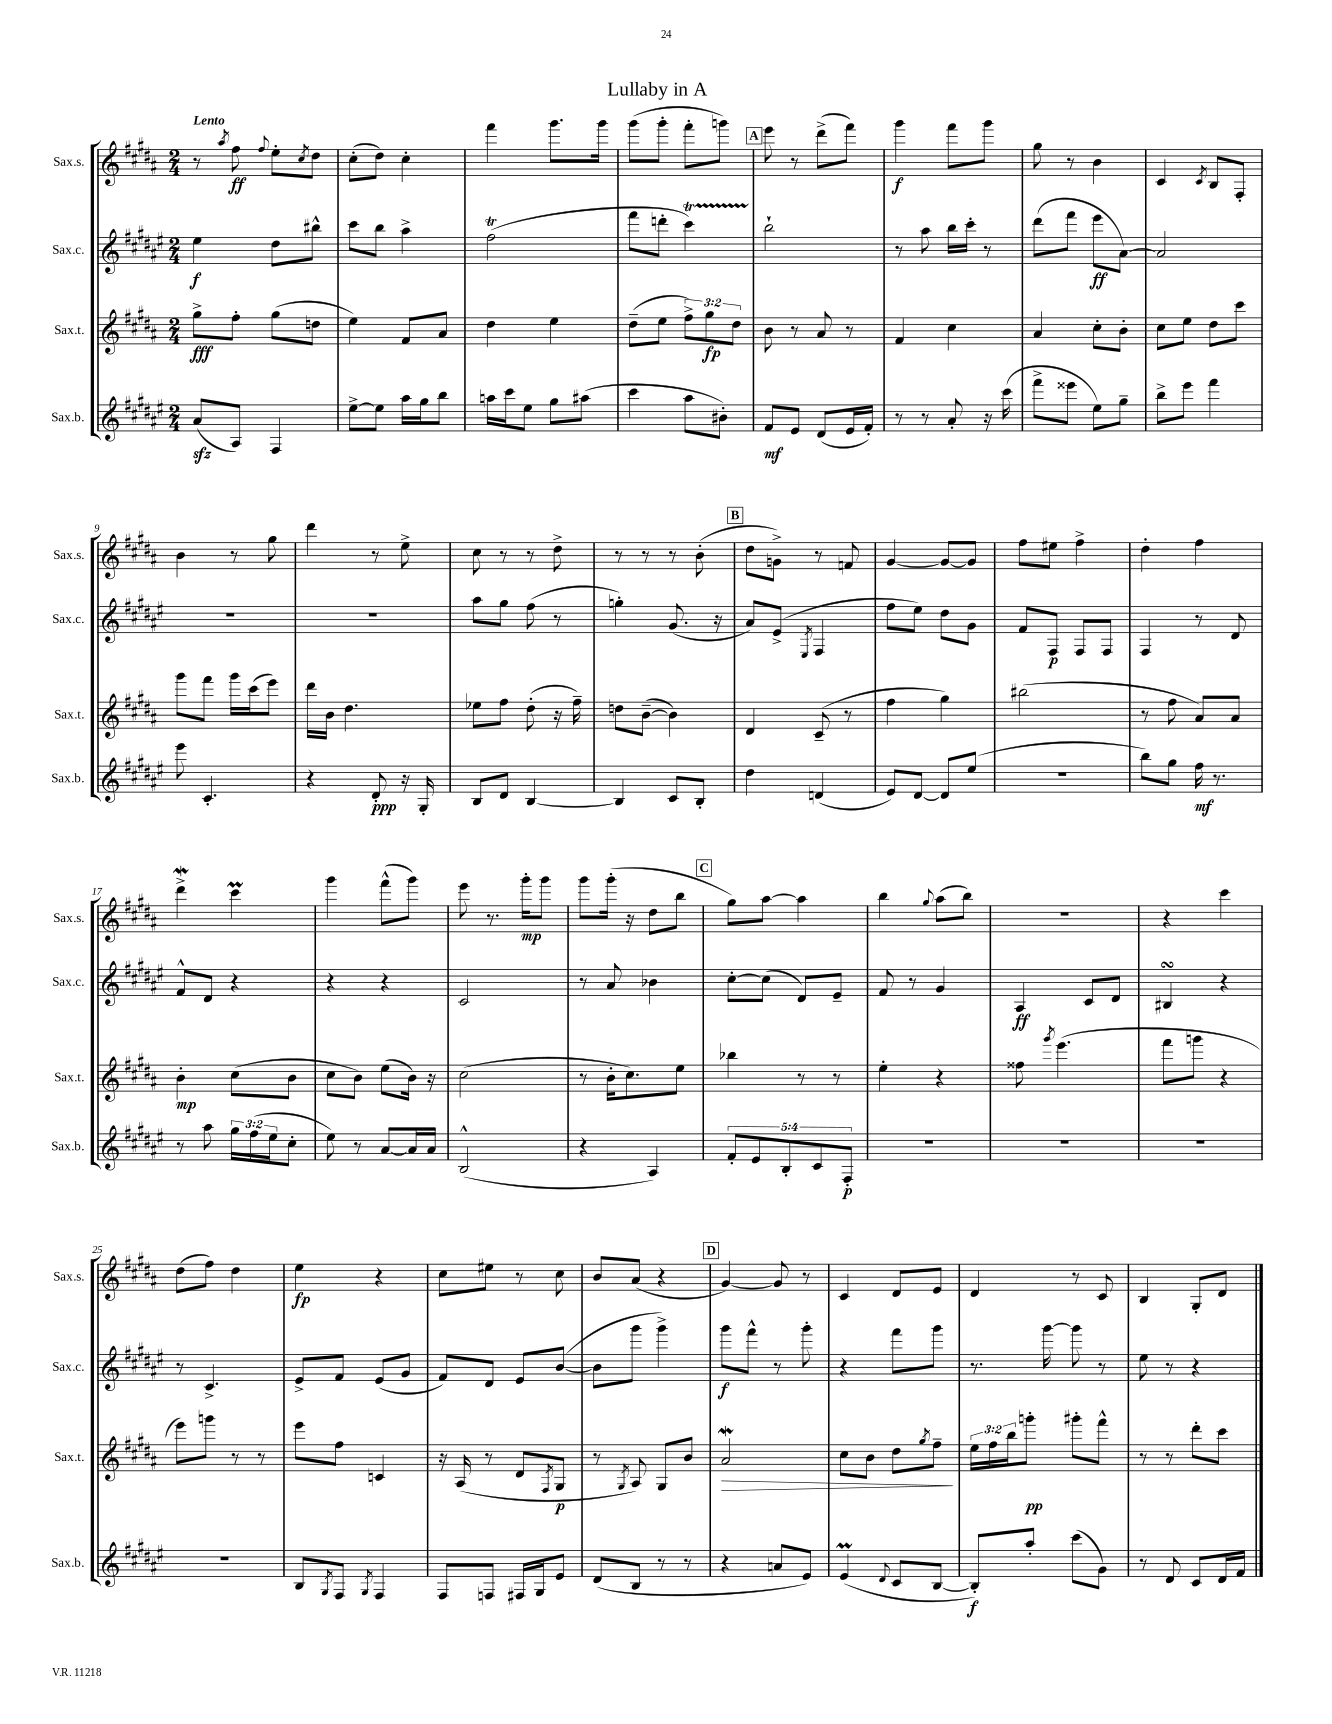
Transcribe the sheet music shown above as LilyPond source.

\header { title = "Lullaby in A" }
<<
\new StaffGroup <<
\new Staff = "s0" \with { instrumentName = "Sax.s." shortInstrumentName = "Sax.s." } {
    \clef treble \key b \major \numericTimeSignature \time 2/4 \tempo "Lento"
    r8 \acciaccatura { ais''8 } fis''8\ff \appoggiatura { fis''8 } e''8-. \acciaccatura { cis''8 } dis''8 |
    cis''8-.( dis''8) cis''4-. |
    fis'''4 gis'''8. gis'''16 |
    gis'''8( gis'''8-. fis'''8-. g'''8) |
    \mark \markup { \box "A" } e'''8 r8 dis'''8->( fis'''8) |
    gis'''4\f fis'''8 gis'''8 |
    gis''8 r8 b'4 |
    cis'4 \acciaccatura { cis'8 } b8 fis8-. |
    b'4 r8 gis''8 |
    dis'''4 r8 e''8-> |
    cis''8 r8 r8 dis''8-> |
    r8 r8 r8 b'8-.( |
    \mark \markup { \box "B" } dis''8 g'8->) r8 f'8 |
    gis'4~ gis'8~ gis'8 |
    fis''8 eis''8 fis''4-> |
    dis''4-. fis''4 |
    dis'''4->\mordent cis'''4\prall |
    gis'''4 fis'''8-^( gis'''8) |
    e'''8 r8. gis'''16-.\mp gis'''8 |
    gis'''8 gis'''16-.( r16 dis''8 b''8 |
    \mark \markup { \box "C" } gis''8) ais''8~ ais''4 |
    b''4 \appoggiatura { gis''8 } ais''8( b''8) |
    r2 |
    r4 cis'''4 |
    dis''8( fis''8) dis''4 |
    e''4\fp r4 |
    cis''8 eis''8 r8 cis''8 |
    b'8 ais'8( r4 |
    \mark \markup { \box "D" } gis'4~) gis'8 r8 |
    cis'4 dis'8 e'8 |
    dis'4 r8 cis'8 |
    b4 gis8-. dis'8 \bar "|." |
}
\new Staff = "s1" \with { instrumentName = "Sax.c." shortInstrumentName = "Sax.c." } {
    \clef treble \key fis \major \numericTimeSignature \time 2/4
    eis''4\f dis''8 bis''8-^ |
    cis'''8 b''8 ais''4-> |
    fis''2\trill( |
    fis'''8 d'''8-. cis'''4\startTrillSpan) |
    \mark \markup { \box "A" } b''2-!\stopTrillSpan |
    r8 ais''8 b''16 cis'''16-. r8 |
    dis'''8( fis'''8 eis'''8\ff ais'8~) |
    ais'2 |
    R2 |
    R2 |
    ais''8 gis''8 fis''8( r8 |
    g''4-.) gis'8.( r16 |
    \mark \markup { \box "B" } ais'8) eis'8->( \acciaccatura { eis8 } fis4 |
    fis''8 eis''8) dis''8 gis'8 |
    fis'8 fis8\p fis8 fis8 |
    fis4 r8 dis'8 |
    fis'8-^ dis'8 r4 |
    r4 r4 |
    cis'2 |
    r8 ais'8 bes'4 |
    \mark \markup { \box "C" } cis''8~-. cis''8( dis'8) eis'8-- |
    fis'8 r8 gis'4 |
    ais4\ff cis'8 dis'8 |
    bis4\turn r4 |
    r8 cis'4.-> |
    eis'8-> fis'8 eis'8( gis'8 |
    fis'8) dis'8 eis'8 b'8~( |
    b'8 gis'''8 gis'''4->) |
    \mark \markup { \box "D" } gis'''8\f fis'''8-^ r8 gis'''8-. |
    r4 fis'''8 gis'''8 |
    r8. gis'''16~ gis'''8 r8 |
    eis''8 r8 r4 \bar "|." |
}
\new Staff = "s2" \with { instrumentName = "Sax.t." shortInstrumentName = "Sax.t." } {
    \clef treble \key b \major \numericTimeSignature \time 2/4 \override Staff.TupletNumber.text = #tuplet-number::calc-fraction-text
    gis''8->\fff fis''8-. gis''8( d''8 |
    e''4) fis'8 ais'8 |
    dis''4 e''4 |
    dis''8--( e''8 \tuplet 3/2 { fis''8->) gis''8\fp dis''8 } |
    \mark \markup { \box "A" } b'8 r8 ais'8 r8 |
    fis'4 cis''4 |
    ais'4 cis''8-. b'8-. |
    cis''8 e''8 dis''8 cis'''8 |
    gis'''8 fis'''8 gis'''16 cis'''16( e'''8) |
    dis'''16 b'16 dis''4. |
    ees''8 fis''8 dis''8-.( r16 fis''16--) |
    d''8 b'8~--( b'4) |
    \mark \markup { \box "B" } dis'4 cis'8--( r8 |
    fis''4 gis''4) |
    bis''2( |
    r8 fis''8 ais'8) ais'8 |
    b'4-.\mp cis''8( b'8 |
    cis''8 b'8) e''8( b'16) r16 |
    cis''2( |
    r8 b'16-. cis''8.) e''8 |
    \mark \markup { \box "C" } bes''4 r8 r8 |
    e''4-. r4 |
    fisis''8 \acciaccatura { gis'''8 } e'''4.( |
    fis'''8 g'''8 r4 |
    e'''8) g'''8 r8 r8 |
    e'''8 fis''8 c'4 |
    r16 ais16( r8 dis'8 \acciaccatura { fis8 } gis8\p |
    r8 \acciaccatura { gis8 } ais8) gis8 b'8 |
    \mark \markup { \box "D" } ais'2\mordent\> |
    cis''8 b'8 dis''8 \acciaccatura { gis''8 } fis''8--\! |
    \tuplet 3/2 { e''16 fis''16 b''16 } g'''8-.\pp gis'''8-. fis'''8-^ |
    r8 r8 dis'''8-. cis'''8 \bar "|." |
}
\new Staff = "s3" \with { instrumentName = "Sax.b." shortInstrumentName = "Sax.b." } {
    \clef treble \key fis \major \numericTimeSignature \time 2/4 \override Staff.TupletNumber.text = #tuplet-number::calc-fraction-text
    ais'8\sfz( ais8) fis4 |
    eis''8~-> eis''8 ais''16 gis''16 b''8 |
    a''16 cis'''16 eis''8 gis''8 ais''8( |
    cis'''4 ais''8 bis'8-.) |
    \mark \markup { \box "A" } fis'8\mf eis'8 dis'8( eis'16 fis'16-.) |
    r8 r8 ais'8-. r16 cis'''16( |
    fis'''8-> eisis'''8 eis''8) gis''8-- |
    b''8-> eis'''8 fis'''4 |
    eis'''8 cis'4.-. |
    r4 dis'8-.\ppp r16 gis16-. |
    b8 dis'8 b4~ |
    b4 cis'8 b8-. |
    \mark \markup { \box "B" } dis''4 d'4( |
    eis'8) dis'8~ dis'8 eis''8( |
    R2 |
    b''8) gis''8 fis''16\mf r8. |
    r8 ais''8 \tuplet 3/2 { gis''16 fis''16( eis''16 } cis''8-. |
    eis''8) r8 ais'8~ ais'16 ais'16 |
    b2-^( |
    r4 ais4) |
    \mark \markup { \box "C" } \tuplet 5/4 { fis'8-. eis'8 b8-. cis'8 fis8-.\p } |
    R2 |
    R2 |
    R2 |
    R2 |
    b8 \acciaccatura { gis8 } fis8 \acciaccatura { gis8 } fis4 |
    fis8 f8 fis16 gis16 eis'8 |
    dis'8( b8 r8 r8 |
    \mark \markup { \box "D" } r4 a'8 eis'8) |
    eis'4\prall( \appoggiatura { dis'8 } cis'8 b8~ |
    b8-.\f) ais''8-. cis'''8( gis'8) |
    r8 dis'8 cis'8 dis'16 fis'16 \bar "|." |
}
>>
>>
